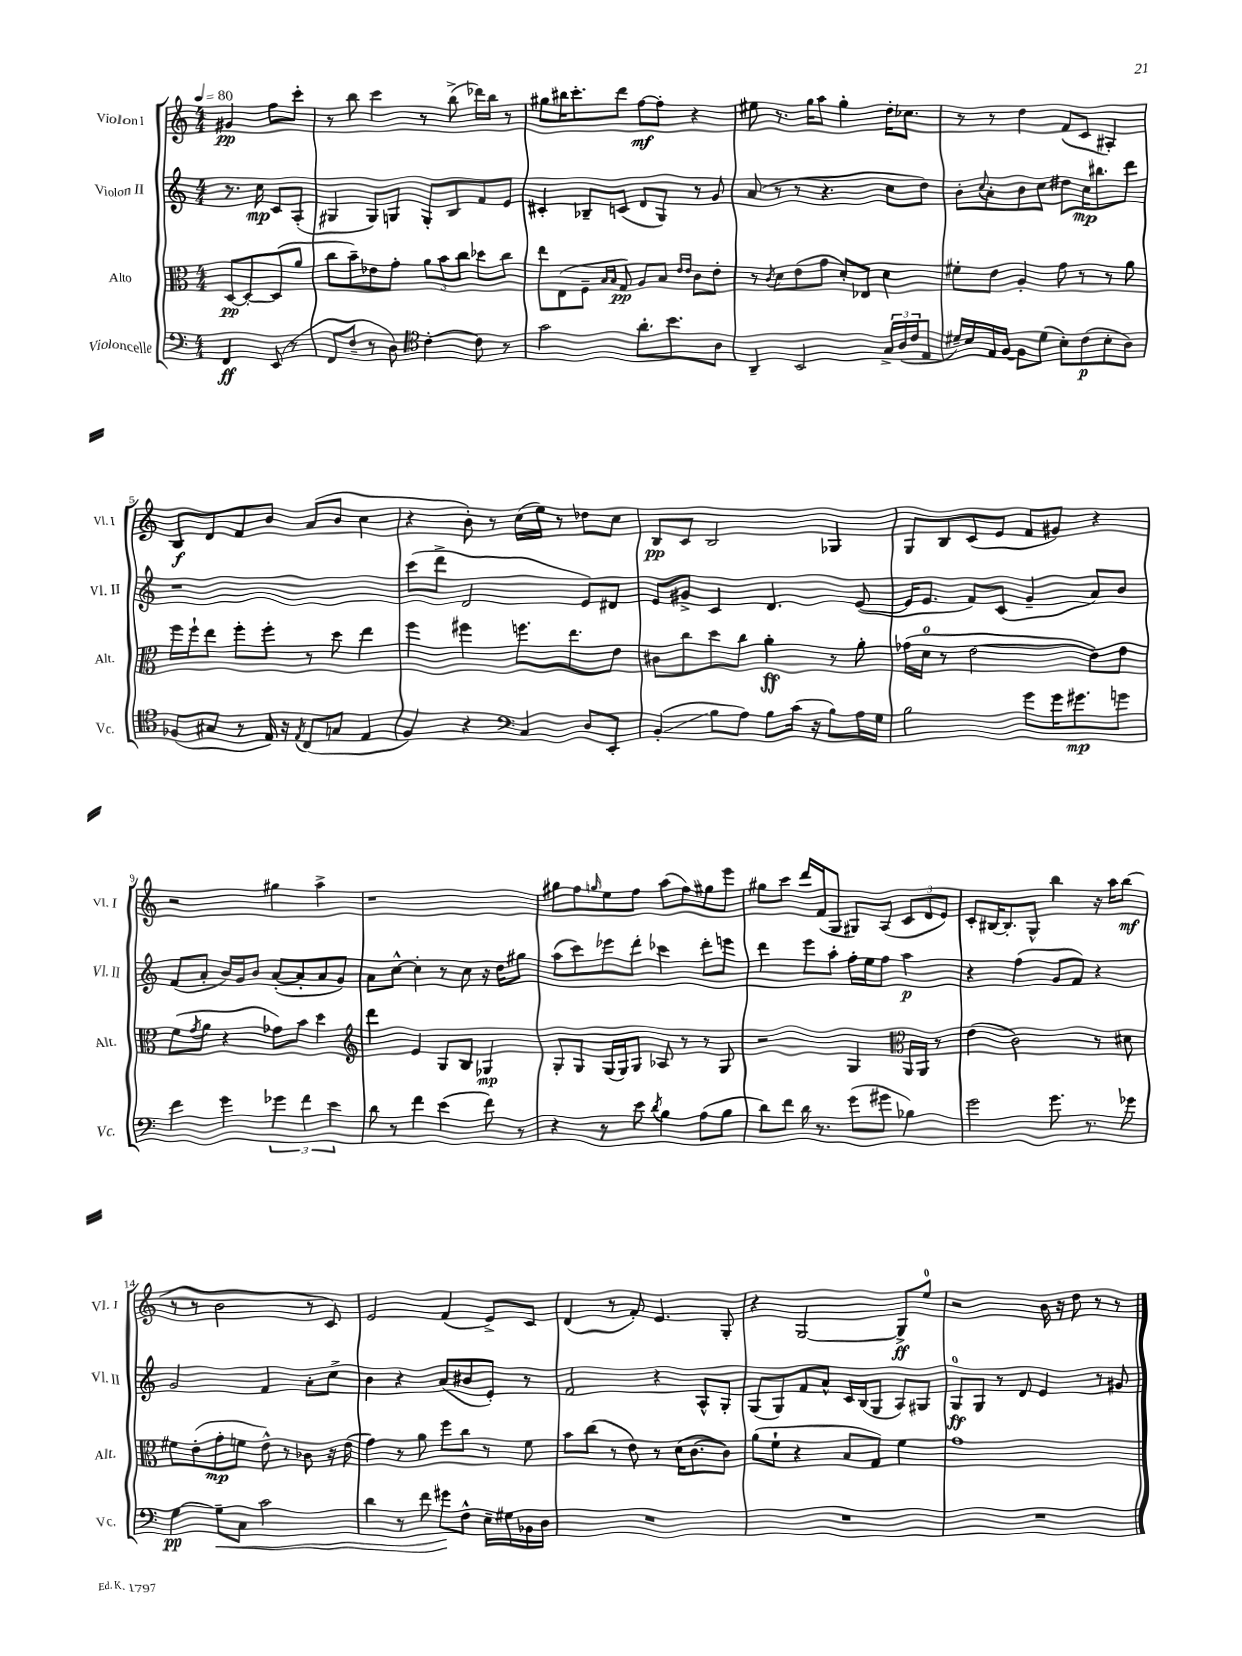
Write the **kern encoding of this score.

**kern	**kern	**kern	**kern
*staff4	*staff3	*staff2	*staff1
*clefF4	*clefC3	*clefG2	*clefG2
*k[]	*k[]	*k[]	*k[]
*M4/4	*M4/4	*M4/4	*M4/4
*MM80	*MM80	*MM80	*MM80
4FF/	[8D/L	8.r	4g#/
.	8D'/_	.	.
.	.	16cc\	.
(8EE/	(8D/]	8c/L	8ff\L
8r	8a/J	(8A'/J	8ccc'\J
=	=	=	=
8FF/L	8cc\L	4G#/	8r
8F~/J	8b~\)	.	8bb\
8r	8e-\	8G#/L)	4ccc\
8D\)	8g'\J	8G/J	.
*clefC4	*	*	*
[4c'\	12a\L	8G'/L	8r
.	12b\	.	.
.	.	8B/	(8bb^\
.	12cc\J	.	.
8c\]	8dd-\L	8f/	16ddd-\LL)
.	.	.	16bb\JJ
8r	8cc\J	8e/J	8r
=	=	=	=
2g\	8ee\L	4c#'/	8gg#\L
.	(8E\	.	16bb#\K
.	.	.	8.ccc'\
.	8F~\J	8B-~/L	.
.	16qqB/LL	.	.
.	16qqB/JJ	.	.
.	8G/)	(8c/J	8ddd\J
8.a'\L	8A/L	8d/L	[8ff\L
.	8B/J	8G/J)	8ff'\]J
8.b\	.	.	.
.	16qqe/LL	.	.
.	16qqe/JJ	.	.
.	8c\L	8r	4r
8A\J	8e'\J	8g/	.
=	=	=	=
4AA~/	8r	(8a/	8ee#\
.	8qc/	.	.
.	8d\L	8r	8.r
2BB/	(8e\	8r	.
.	.	.	16gg\LK
.	8g\J	4.r	8aa\J
.	8d'/L)	.	4gg'\
.	8E-/J	.	.
24G^/LL	4d\	8cc\L	16dd'\LK
(24A/	.	.	.
.	.	.	8.cc-\J
24c/J	.	.	.
8E/J	.	8dd\J)	.
=	=	=	=
16d#~/LL)	8f#'\L	8b'\L	8r
16B/	.	.	.
.	.	8qqcc/	.
16E/	8e\J	8a'\	8r
[16F/JJ	.	.	.
8F\]L	4A'/	8b\	4dd\
(8d#\J	.	8cc\J	.
8B'\L)	8g\	8dd#\L	(8f/L
(8c\	8r	16cc\K	8c/J
.	.	8.bb#\	.
8B'\	8r	.	4A#'/)
8A\J)	8a\	8ddd\J	.
=	=	=	=
(8F-/L	16ff\LL	1r	8B/L
.	16ff`\J	.	.
8G#/J	8ee\J	.	8d/
8r	8ff'\L	.	8f/
16E/)	8ff'\J	.	8b/J
16r	.	.	.
8qE/	.	.	.
(8C/L	8r	.	(8a/L
8G/J	8dd\	.	8b/J
4E/	4ee\	.	4cc\
=	=	=	=
4F/)	4ff\	(8ccc\L	4r
.	.	8ddd^\J	.
4r	4ff#\	2d/	8b'\)
.	.	.	8r
*clefF4	*	*	*
4C/	8.ff\L	.	(16cc\LL
.	.	.	16ee\JJ)
.	.	.	8r
.	8.ee\	.	.
8D/L	.	8e/L)	8dd-\L
8EE'/J	8e\J	8d#/J	8cc\J
=	=	=	=
(4BB'/	8c#\L	8e/L	8B/L
.	8cc\	8g#^/J	8c/J
8B\L	8dd\	4c/	2B/
8A\J)	8cc\J	.	.
8B\L	4a'\	4.d/	.
(16c\Jk	.	.	.
16r	.	.	.
8B\L)	8r	.	4G-/
16A\L	8a'\	([8e/	.
16G\JJ	.	.	.
=	=	=	=
2B\	(16g-\LL	16e/]LK	8G/L
.	16d\JJ	8.e/J	.
.	8r	.	8B/
.	[2e\	8f/L)	(8c/
.	.	(8c/J	8e/J
8g\L	.	4g~/	8f/L
16g\K	.	.	8g#/J)
8.g#\	.	.	.
.	8e\]L)	8a/L)	4r
8g\J	8e\J	8b/J	.
=	=	=	=
4f\	(8f\L	(8f/L	2r
.	8qg/	.	.
.	8a\J	8a'/J	.
4g\	4r	16b/LL)	.
.	.	16g/J	.
.	.	8b/J	.
6g-\	8g-\L)	([8a'/L	4gg#\
.	8b\J	8a'/]	.
6f\	.	.	.
.	4dd\	8a/	4aa^\
6e\	.	.	.
.	.	8g/J)	.
=	=	=	=
*	*clefG2	*	*
8d\	4ddd\	8a\L	1r
8r	.	[8cc^^\J	.
4f\	4e/	4cc'\]	.
(4e\	8G/L	8r	.
.	8B/J	8cc\	.
8f\)	4G-/	16r	.
.	.	16dd\LK	.
8r	.	8gg#\J	.
=	=	=	=
4r	8G'/L	(8aa\L	8gg#\L
.	8G/J	8ccc\)	8ff\
.	.	.	16qqgg/
8r	(16G/LL	8eee-\	8ee\
.	16G/J)	.	.
8e\	8G/J	8ddd'\J	8ff\J
8qd/	.	.	.
4B\	8A-/	4ccc-\	(8aa\L
.	8r	.	8ff\)
(8A\L	8r	8ddd'\L	8gg#\
8B\J	8G/	8eee\J	8eee\J
=	=	=	=
8d\L)	2r	4ddd\	8gg#\L
8f\J	.	.	8ccc\J
16d\	.	8eee\L	16ddd/LL
8.r	.	.	(16f/J
.	.	8aa'\J	8G/J
(8g\L	4G/	16ff'\LL	8G#/L)
.	.	16ee\J	.
8g#\J	.	8ff\J	(8A/J
*	*clefC3	*	*
4B-\)	16AA/LL	4aa\	12c/L
.	16AA/JJ	.	.
.	.	.	12d/
.	8r	.	.
.	.	.	12e/J)
=	=	=	=
2g\	(4e\	4r	8c'/L
.	.	.	[16B#/K
.	.	.	8.B#'/]
.	2c\)	(4ff\	.
.	.	.	8G^^/J
8.g\	.	8g/L	4bb\
.	.	8f/J)	.
8.r	.	.	.
.	8r	4r	16r
.	.	.	16aa\LK
8g-\	8d#\	.	(8bb\J
=	=	=	=
[4G\	8f#\L	2g/	8r
.	(8e'\	.	8r
8G~\]L	8g'\	.	2b\
8C\J	8f\J	.	.
2c\	8e^^\)	4f/	.
.	8r	.	.
.	8c-\	8a'\L	8r
.	16r	8cc^\J	8c/)
.	(16e\	.	.
=	=	=	=
4d\	4g\)	4b\	2e/
8r	8r	4r	.
8f\	8a\	.	.
8g#\L	8ff\L	(8a/L	(4f/
8F^^\J	8cc\J	8b#/	.
16E~\LL	8r	8e'/J)	8e^/L)
16G#\	.	.	.
16BB-\	8f\	8r	8c/J
16D\JJ	.	.	.
=	=	=	=
1r	8b\L	2f/	(4d/
.	(8cc\J	.	.
.	8r	.	8r
.	8e\)	.	8f'/)
.	8r	4r	4.e/
.	(16d\LK	.	.
.	[8.c\	.	.
.	.	8A^^/L	.
.	8c\]J)	8G'/J	8G'/
=	=	=	=
1r	(8a\L	(8G/L	4r
.	8f`\J	8G/)	.
.	4r	8f/	[2G/
.	.	8a^^/J	.
.	8B/L	16c/LL	.
.	.	(16B/J	.
.	8G/J)	8G/J	.
.	4f\	8A/L)	8G^/]L
.	.	8G#/J	8ee/J
=	=	=	=
1r	1g	8G/L	2r
.	.	8G/J	.
.	.	8r	.
.	.	8d/	.
.	.	4e/	16b\
.	.	.	16r
.	.	.	8dd\
.	.	8r	8r
.	.	8g#/	8r
==	==	==	==
*-	*-	*-	*-
